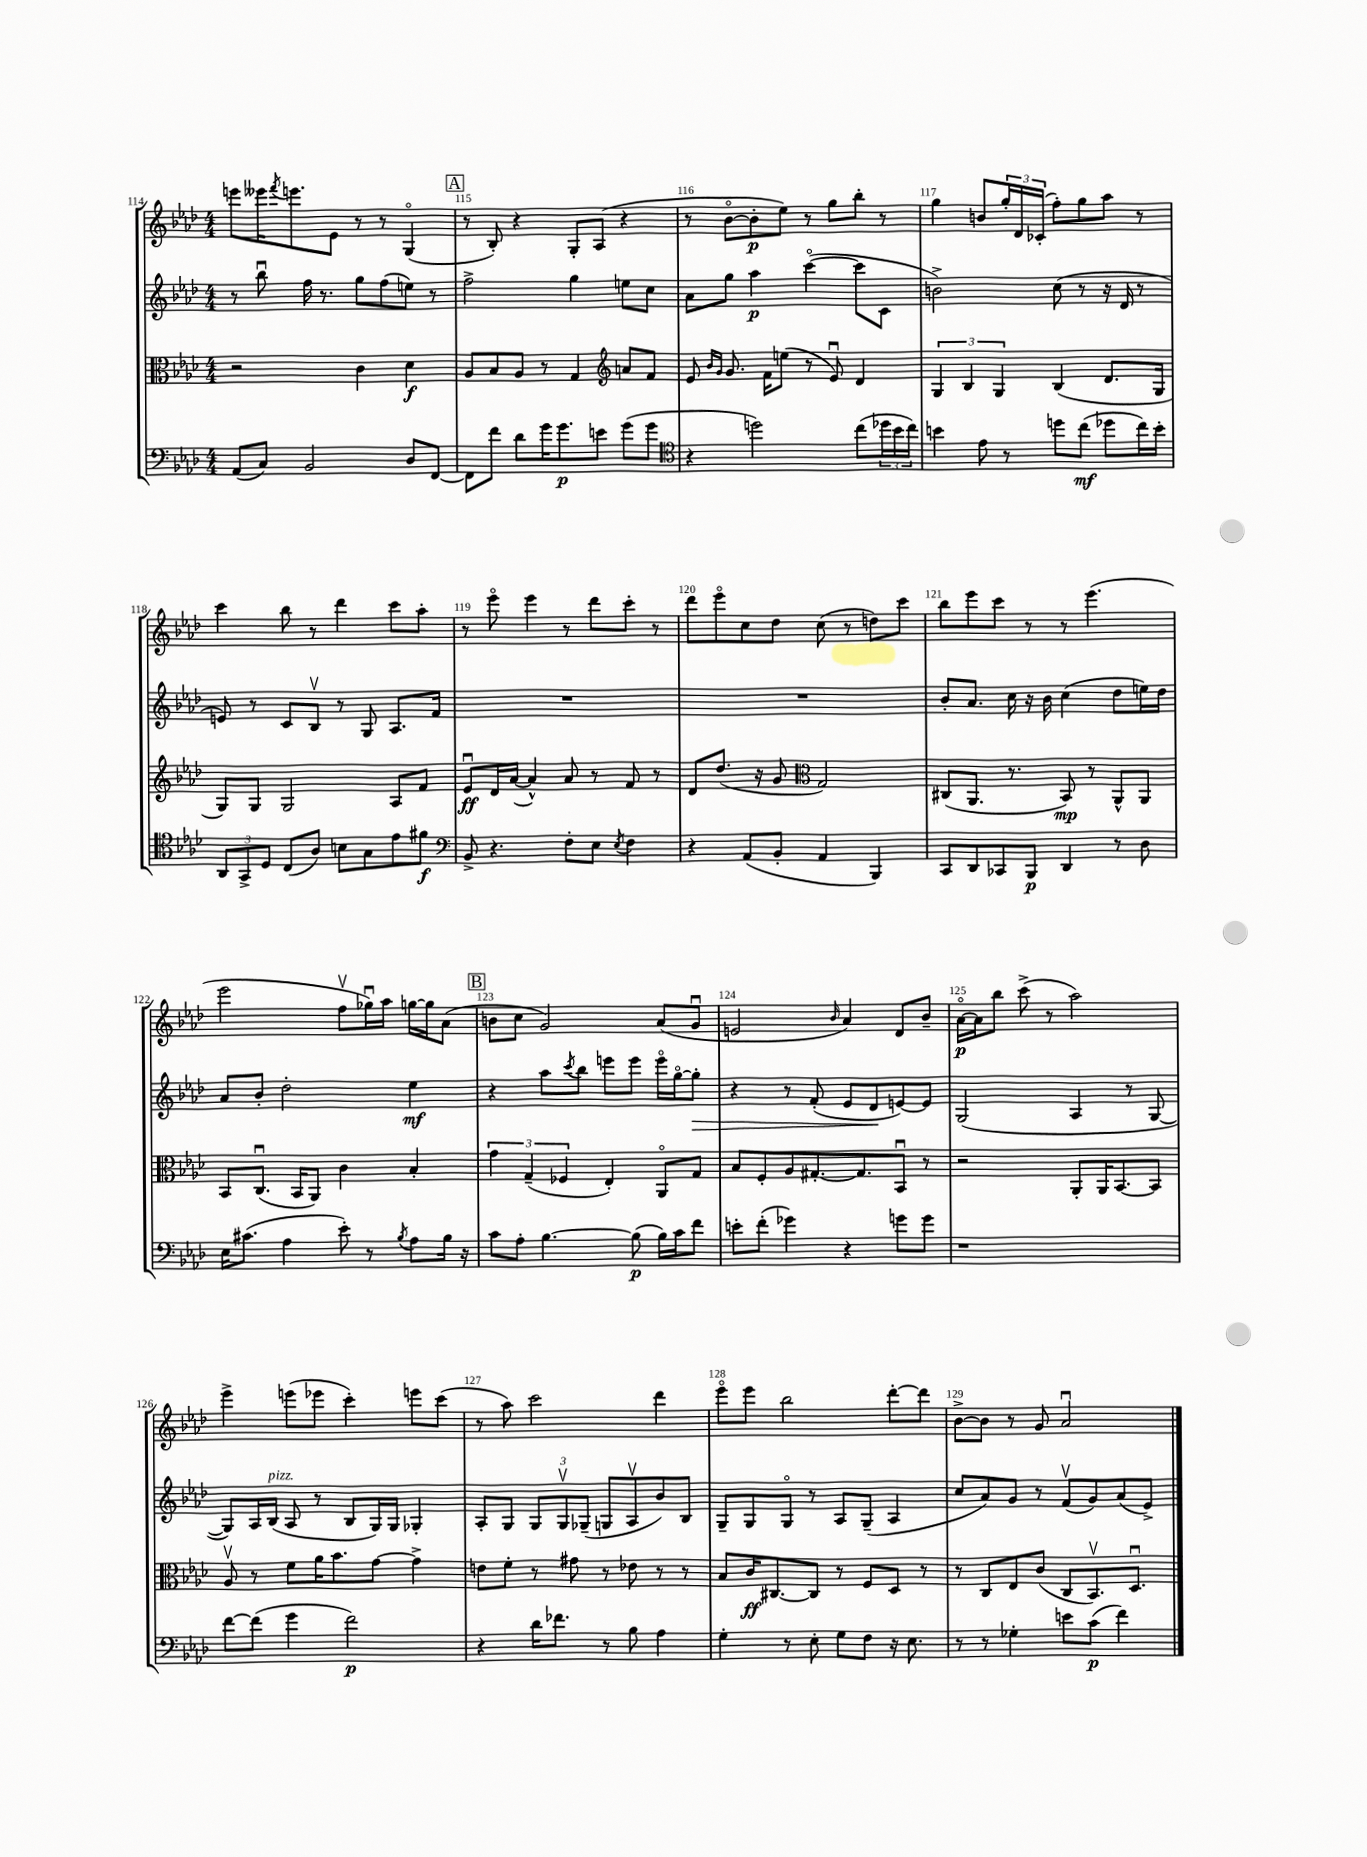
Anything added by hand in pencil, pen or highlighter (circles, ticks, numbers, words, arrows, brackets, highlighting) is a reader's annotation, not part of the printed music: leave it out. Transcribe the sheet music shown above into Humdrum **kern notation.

**kern	**dynam	**kern	**dynam	**kern	**dynam	**kern	**dynam
*part4	*part4	*part3	*part3	*part2	*part2	*part1	*part1
*staff4	*staff4	*staff3	*staff3	*staff2	*staff2	*staff1	*staff1
*clefF4	*	*clefC3	*	*clefG2	*	*clefG2	*
*k[b-e-a-d-]	*	*k[b-e-a-d-]	*	*k[b-e-a-d-]	*	*k[b-e-a-d-]	*
*M4/4	*	*M4/4	*	*M4/4	*	*M4/4	*
=114	=114	=114	=114	=114	=114	=114	=114
(8AA-/L	.	2r	.	8r	.	8eeen\L	.
8C/J)	.	.	.	8bb-u\	.	16eee--X\K	.
.	.	.	.	.	.	8qfff/	.
.	.	.	.	.	.	8.eeen\	.
2BB-/	.	.	.	16ff\	.	.	.
.	.	.	.	8.r	.	.	.
.	.	.	.	.	.	8e-\J	.
.	.	4c\	.	8gg\L	.	8r	.
.	.	.	.	(8ff\	.	8r	.
8D-/L	.	4d-\	f	8een\J)	.	(4G/	.
[8FF/J	.	.	.	8r	.	.	.
!!LO:REH:place=s1:t=A
=115	=115	=115	=115	=115	=115	=115	=115
8FF\L]	.	8A-/L	.	2ff^\	.	8r	.
8f\J	.	8B-/	.	.	.	8B-'/)	.
8d-\L	.	8A-/J	.	.	.	4r	.
16g\K	.	8r	.	.	.	.	.
8.g\	p	.	.	.	.	.	.
.	.	4G/	.	4gg\	.	8G'/L	.
8en\J	.	.	.	.	.	(8A-/J	.
*	*	*clefG2	*	*	*	*	*
(8g\L	.	8an/L	.	8een\L	.	4r	.
8g\J	.	8f/J	.	8cc\J	.	.	.
=116	=116	=116	=116	=116	=116	=116	=116
*clefC4	*	*	*	*	*	*	*
4r	.	8e-/	.	8a-\L	.	8r	.
.	.	16qqb-/LL	.	.	.	.	.
.	.	16qqg/JJ	.	.	.	.	.
.	.	8.g/	.	8gg\J	.	[8b-\L	.
2ddn\)	.	.	.	4aa-\	p	8b-'\]	p
.	.	16f\KL	.	.	.	.	.
.	.	(8een\J	.	.	.	8ee-\J)	.
.	.	8r	.	([4ccc\	.	8r	.
.	.	8e-u/)	.	.	.	8gg\L	.
(8cc\L	.	4d-/	.	8ccc\L]	.	8bb-'\J	.
24dd-X\L	.	.	.	8c\J	.	8r	.
24b-\	.	.	.	.	.	.	.
24cc\JJ)	.	.	.	.	.	.	.
=117	=117	=117	=117	=117	=117	=117	=117
4bn\	.	6G/	.	2bn^\)	.	4gg\	.
.	.	6B-/	.	.	.	.	.
8e-\	.	.	.	.	.	8bn/L	.
.	.	6G/	.	.	.	.	.
8r	.	.	.	.	.	24gg'/L	.
.	.	.	.	.	.	24d-/	.
.	.	.	.	.	.	(24c-X'/JJ	.
8ddn\L	.	(4B-/	.	(8cc\	.	8ff'\L)	.
(8cc\J	mf	.	.	8r	.	8gg\	.
8dd-X\L	.	8.d-/L	.	16r	.	8aa-\J	.
.	.	.	.	16d-/	.	.	.
16cc\L)	.	.	.	8r	.	8r	.
16b'\JJ	.	16G/Jk	.	.	.	.	.
!!LO:LB:g=z
=118	=118	=118	=118	=118	=118	=118	=118
12AA-/L	.	8G/L)	.	8en/)	.	4ccc\	.
12GG^/	.	.	.	.	.	.	.
.	.	8G/J	.	8r	.	.	.
12D-/J	.	.	.	.	.	.	.
(8C/L	.	2G/	.	8c/L	.	8bb-\	.
8A-/J)	.	.	.	8B-v/J	.	8r	.
8Bn\L	.	.	.	8r	.	4ddd-\	.
8G\	.	.	.	8G/	.	.	.
8e-\	.	8A-/L	.	8.A-/L	.	8ccc\L	.
8f#X\J	f	8f/J	.	.	.	8aa-'\J	.
.	.	.	.	16f/Jk	.	.	.
=119	=119	=119	=119	=119	=119	=119	=119
*clefF4	*	*	*	*	*	*	*
8BB-^/	.	8e-u/L	ff	1r	.	8r	.
4.r	.	16d-/L	.	.	.	8eee-\	.
.	.	([16a-/JJ	.	.	.	.	.
.	.	4a-^^/])	.	.	.	4eee-\	.
8F'\L	.	8a-/	.	.	.	8r	.
8E-\J	.	8r	.	.	.	8ddd-\L	.
8qE-/	.	.	.	.	.	.	.
4F\	.	8f/	.	.	.	8ccc'\J	.
.	.	8r	.	.	.	8r	.
=120	=120	=120	=120	=120	=120	=120	=120
4r	.	8d-/L	.	1r	.	8ddd-\L	.
.	.	(8.dd-/J	.	.	.	8eee-\	.
(8AA-/L	.	.	.	.	.	8cc\	.
.	.	16r	.	.	.	.	.
8BB-'/J	.	8g/	.	.	.	8dd-\J	.
*	*	*clefC3	*	*	*	*	*
4AA-/	.	2G/)	.	.	.	(8cc\	.
.	.	.	.	.	.	8r	.
4BBB-/)	.	.	.	.	.	8ddn\L)	.
.	.	.	.	.	.	8ccc\J	.
=121	=121	=121	=121	=121	=121	=121	=121
8CC/L	.	(8C#X/L	.	8b-'/L	.	8bb-\L	.
8DD-/	.	8.AA-/J	.	8.a-/J	.	8eee-\	.
8CC-X/	.	.	.	.	.	8ccc\J	.
.	.	8.r	.	16cc\	.	.	.
8BBB-/J	p	.	.	16r	.	8r	.
.	.	.	.	16b-\	.	.	.
4DD-/	.	8BB-/)	mp	(4cc\	.	8r	.
.	.	8r	.	.	.	(4.eee-\	.
8r	.	8AA-^^/L	.	8dd-\L	.	.	.
8D-\	.	8AA-/J	.	16een\L)	.	.	.
.	.	.	.	16dd-\JJ	.	.	.
!!LO:LB:g=z
=122	=122	=122	=122	=122	=122	=122	=122
16E-\KL	.	8BB-/L	.	8a-/L	.	2eee-\	.
(8.c#X\J	.	.	.	.	.	.	.
.	.	(8.Cu/J	.	8b-'/J	.	.	.
4A-\	.	.	.	2dd-'\	.	.	.
.	.	16BB-/KL	.	.	.	.	.
.	.	8AA-/J)	.	.	.	.	.
8e-'\)	.	4c\	.	.	.	8ffv\L	.
8r	.	.	.	.	.	16gg-Xu\L)	.
.	.	.	.	.	.	16aa-\JJ	.
8qB-/	.	.	.	.	.	.	.
8A-\L	.	4B-'/	.	4ee-\	mf	[16ggn\LL	.
.	.	.	.	.	.	16gg\J]	.
16B-\Jk	.	.	.	.	.	(8a-\J	.
16r	.	.	.	.	.	.	.
!!LO:REH:place=s1:t=B
=123	=123	=123	=123	=123	=123	=123	=123
8c\L	.	6g\	.	4r	.	8bn\L	.
8A-'\J	.	.	.	.	.	8cc\J	.
.	.	(6G~/	.	.	.	.	.
[4.B-\	.	.	.	8aa-\L	.	2g/)	.
.	.	6F-X/	.	.	.	.	.
.	.	.	.	8qccc/	.	.	.
.	.	.	.	8bb-\J	.	.	.
.	.	4E-'/)	.	8eeen\L	.	.	.
(8B-\]	p	.	.	8eee\J	.	.	.
16B-\LL)	.	8AA-/L	.	16eee\LL	.	(8a-/L	.
16c\J	.	.	.	[16gg\J	.	.	.
!	!	!	!	!	!LO:HP:b	!	!
8f\J	.	8G/J	.	8gg'\J]	>	8gu/J	.
=124	=124	=124	=124	=124	=124	=124	=124
8en'\L	.	8B-/L	.	4r	.	2en/	.
(8f'\J	.	8F'/	.	.	.	.	.
4g-X\)	.	8A-/	.	8r	.	.	.
.	.	[8.G#X'/	.	(8f'/	.	.	.
.	.	.	.	.	.	16qqb-/	.
4r	.	.	.	8e-/L	.	4a-/)	.
.	.	8.G#/]	.	.	.	.	.
.	.	.	.	8d-/	.	.	.
8gn\L	.	8BB-u/J	.	[8en/)	]	8d-/L	.
8g\J	.	8r	.	8e/J]	.	8b-~/J	.
=125	=125	=125	=125	=125	=125	=125	=125
1r	.	2r	.	(2G/	.	[16a-\LL	p
.	.	.	.	.	.	16a-\J]	.
.	.	.	.	.	.	8bb-\J	.
.	.	.	.	.	.	(8ccc^\	.
.	.	.	.	.	.	8r	.
.	.	8AA-'/L	.	4A-/	.	2aa-\)	.
.	.	16AA-/K	.	.	.	.	.
.	.	[8.BB-/	.	.	.	.	.
.	.	.	.	8r	.	.	.
.	.	8BB-/J]	.	[8G/	.	.	.
!!LO:LB:g=z
=126	=126	=126	=126	=126	=126	=126	=126
[8f\L	.	8A-v/	.	8G/L])	.	4eee-^\	.
(8f\J]	.	8r	.	16A-/L	.	.	.
!	!	!	!	!LO:TX:a:i:t=pizz.	!	!	!
.	.	.	.	(16B-/JJ	.	.	.
4g\	.	8f\L	.	8A-/	.	(8eeen\L	.
.	.	16a-\K	.	8r	.	8eee-X\J	.
.	.	8.b-\	.	.	.	.	.
2f\)	p	.	.	8B-/L	.	4ccc'\)	.
.	.	[8g\J	.	16G/L)	.	.	.
.	.	.	.	16G/JJ	.	.	.
.	.	4g^\]	.	4G-X'/	.	8eeen\L	.
.	.	.	.	.	.	(8ccc\J	.
=127	=127	=127	=127	=127	=127	=127	=127
4r	.	8en\L	.	8A-'/L	.	8r	.
.	.	8f'\J	.	8G/J	.	8aa-\)	.
16d-\KL	.	8r	.	12G/L	.	2ccc\	.
8.f-X\J	.	.	.	.	.	.	.
.	.	.	.	12Gv/	.	.	.
.	.	8g#X\	.	.	.	.	.
.	.	.	.	(12G-X~/J	.	.	.
8r	.	8r	.	8Gn/L	.	.	.
8B-\	.	8e-X\	.	8A-v/	.	.	.
4A-\	.	8r	.	8b-/)	.	4ddd-\	.
.	.	8r	.	8B-/J	.	.	.
=128	=128	=128	=128	=128	=128	=128	=128
4G'\	.	8B-/L	.	8G~/L	.	8eee-\L	.
.	.	16c/K	ff	8G/	.	8eee-\J	.
.	.	[8.C#X/	.	.	.	.	.
8r	.	.	.	8G/J	.	2bb-\	.
8E-'\	.	8C#/J]	.	8r	.	.	.
8G\L	.	8r	.	8A-/L	.	.	.
8F\J	.	8F/L	.	(8G~/J	.	.	.
16r	.	8D-/J	.	4A-/	.	[8ddd-'\L	.
8.E-\	.	.	.	.	.	.	.
.	.	8r	.	.	.	8ddd-\J]	.
=129	=129	=129	=129	=129	=129	=129	=129
8r	.	8r	.	8cc/L	.	[8b-^\L	.
8r	.	8C/L	.	8a-/)	.	8b-\J]	.
4G-X'\	.	8E-/	.	8g/J	.	8r	.
.	.	(8c/J	.	8r	.	8g/	.
8en\L	.	8C/L	.	(8fv/L	.	2a-u/	.
(8c\J	p	8.BB-v/)	.	8g/)	.	.	.
4f\)	.	.	.	(8a-/	.	.	.
.	.	8.D-u/J	.	.	.	.	.
.	.	.	.	8e-^/J)	.	.	.
==	==	==	==	==	==	==	==
*-	*-	*-	*-	*-	*-	*-	*-
